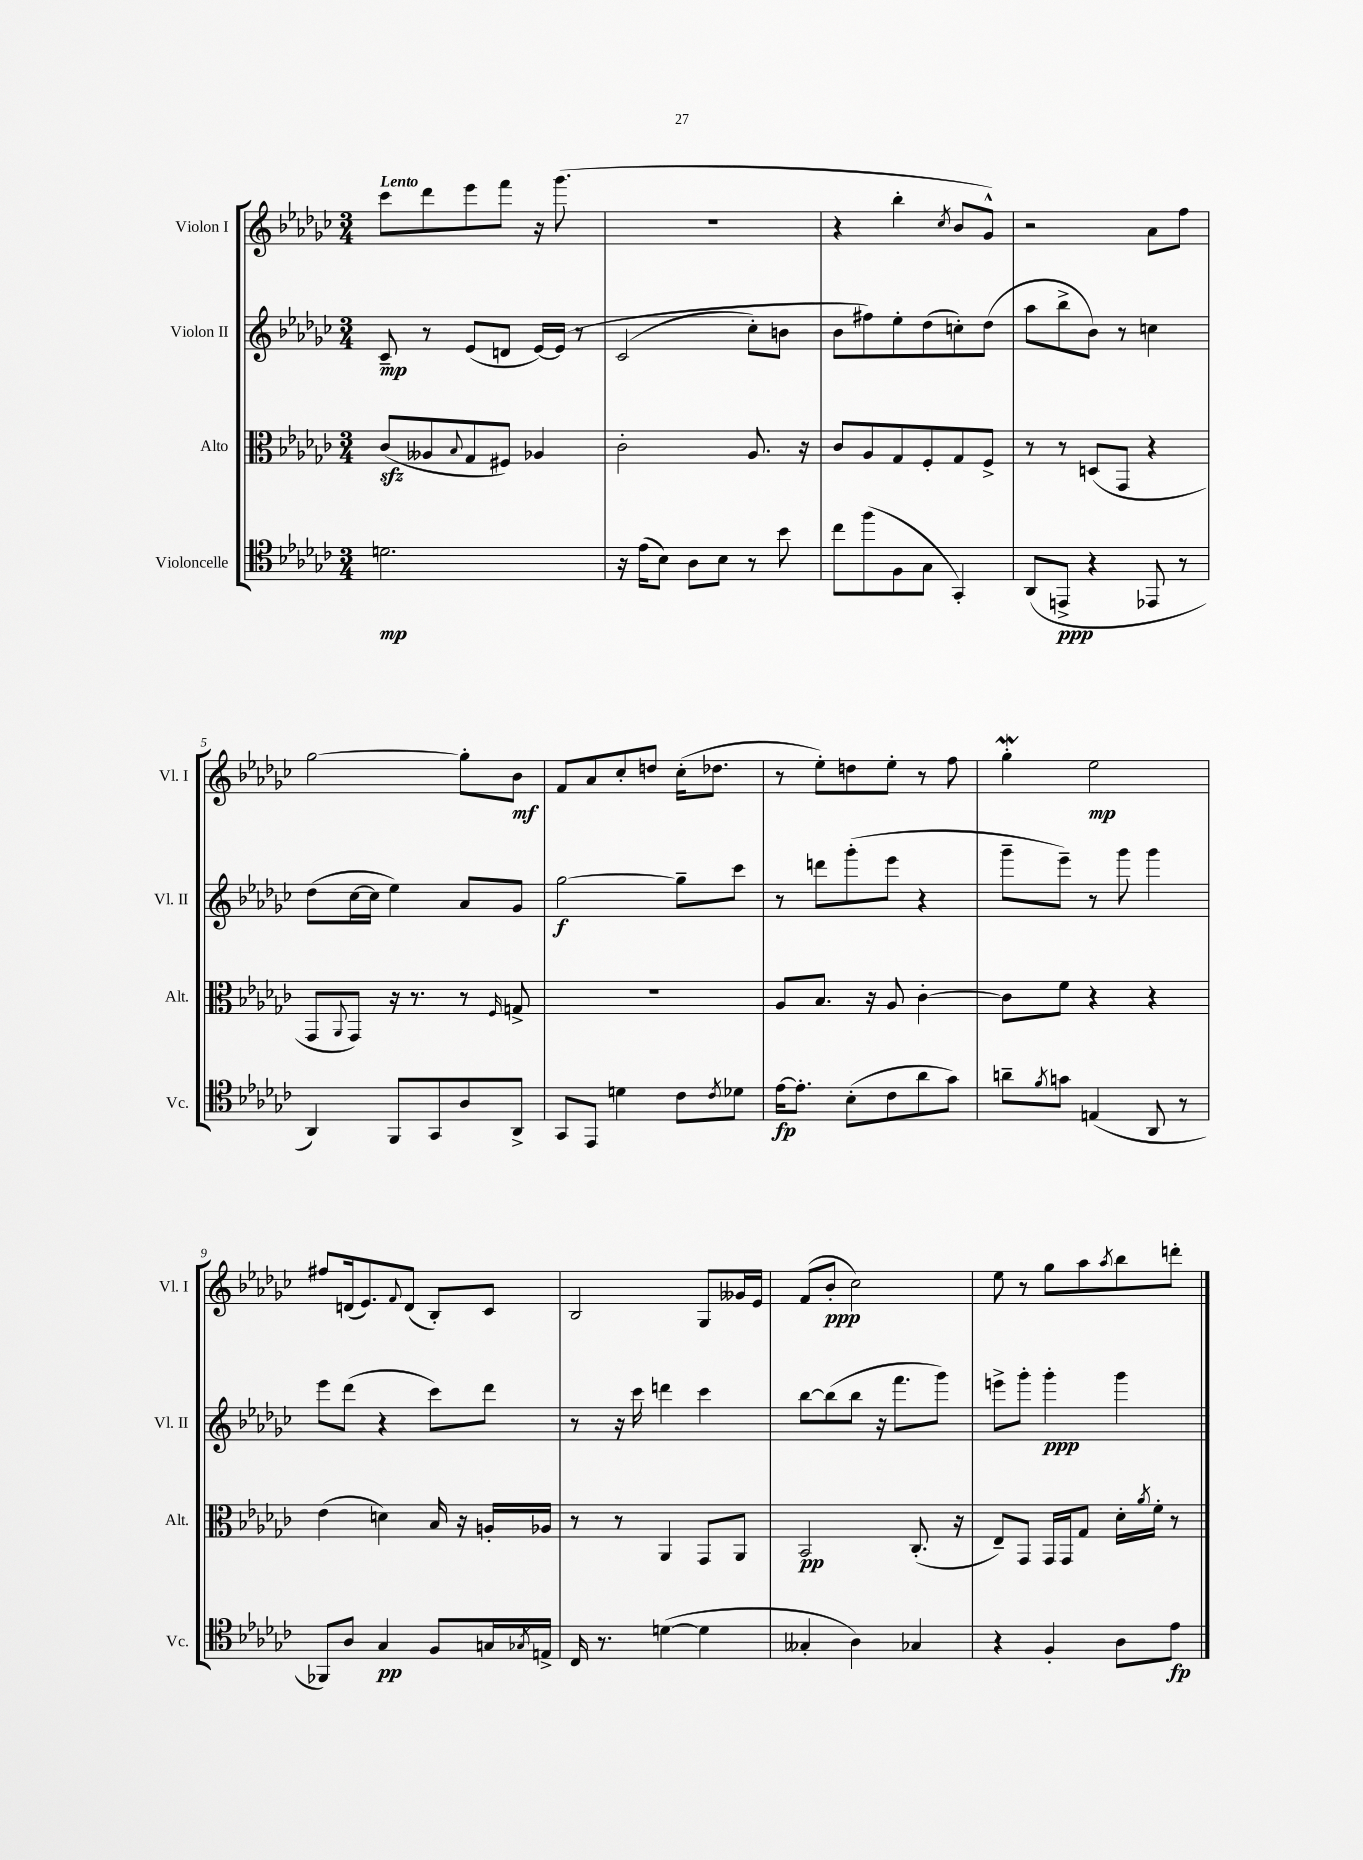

**kern	**kern	**kern	**kern
*staff4	*staff3	*staff2	*staff1
*clefC4	*clefC3	*clefG2	*clefG2
*k[b-e-a-d-g-c-]	*k[b-e-a-d-g-c-]	*k[b-e-a-d-g-c-]	*k[b-e-a-d-g-c-]
*M3/4	*M3/4	*M3/4	*M3/4
2.d	(8c-	8c-~	8ccc-
.	8A--	8r	8ddd-
.	8qqB-	.	.
.	8G-	(8e-	8eee-
.	8F#)	8d	8fff
.	4A-	[16e-)	16r
.	.	&(16e-]	(8.ggg-
.	.	8r	.
=	=	=	=
16r	2c-'	(2c-	2.r
(16e-	.	.	.
8B-)	.	.	.
8A-	.	.	.
8B-	.	.	.
8r	8.A-	8cc-')	.
8b-	.	8b	.
.	16r	.	.
=	=	=	=
8cc-	8c-	8b-	4r
(8ff	8A-	8ff#&)	.
8F	8G-	8ee-'	4bb-'
8G-	8F'	(8dd-	.
.	.	.	8qcc-
4GG-')	8G-	8cc')	8b-
.	8F^	(8dd-	8g-^^)
=	=	=	=
(8AA-	8r	8aa-	2r
8EE^	8r	8bb-^	.
4r	(8D	8b-)	.
.	8GG-	8r	.
8EE-	4r	4cc	8a-
8r	.	.	8ff
=	=	=	=
4AA-)	8GG-	(8dd-	[2gg-
.	8qqAA-	.	.
.	8GG-)	[16cc-	.
.	.	16cc-]	.
8FF	16r	4ee-)	.
.	8.r	.	.
8GG-	.	.	.
8A-	8r	8a-	8gg-']
.	16qqF	.	.
8AA-^	8G^	8g-	8b-
=	=	=	=
8GG-	2.r	[2gg-	8f
8EE-	.	.	8a-
4d	.	.	8cc-'
.	.	.	8dd
8c-	.	8gg-~]	(16cc-'
.	.	.	8.dd-
8qc-	.	.	.
8d-	.	8ccc-	.
=	=	=	=
[16e-	8A-	8r	8r
8.e-']	.	.	.
.	8.B-	8ddd	8ee-')
(8B-'	.	(8ggg-'	8dd
.	16r	.	.
8c-	8A-	8eee-	8ee-'
8a-	[4c-'	4r	8r
8g-)	.	.	8ff
=	=	=	=
8a~	8c-]	8ggg-~	4gg-'
8qf	.	.	.
8g	8f	8eee-~)	.
(4E	4r	8r	2ee-
.	.	8ggg-	.
8AA-	4r	4ggg-	.
8r	.	.	.
=	=	=	=
8FF-)	(4e-	8eee-	8ff#
8A-	.	(8ddd-	(16d
.	.	.	8.e-)
4G-	4d)	4r	.
.	.	.	8qqf
.	.	.	(8d
8F	16B-	8ccc-)	8B-')
.	16r	.	.
16G	16A'	8ddd-	8c-
8qG-	.	.	.
16E^	16A-	.	.
=	=	=	=
16C-	8r	8r	2B-
8.r	.	.	.
.	8r	16r	.
.	.	16ccc-	.
([4d	4AA-	4ddd	.
4d]	8GG-	4ccc-	8G-
.	8AA-	.	16g--
.	.	.	16e-
=	=	=	=
4G--'	2BB-	[8bb-	(8f
.	.	(8bb-]	8b-'
4A-)	.	8bb-	2cc-)
.	.	16r	.
.	.	8.fff	.
4G-	(8.C-'	.	.
.	.	8ggg-)	.
.	16r	.	.
=	=	=	=
4r	8E-~)	8eee^	8ee-
.	8GG-	8ggg-'	8r
4F'	16GG-	4ggg-'	8gg-
.	16GG-	.	.
.	8G-	.	8aa-
.	.	.	8qaa-
8A-	16d-'	4ggg-	8bb-
.	8qa-	.	.
.	16f'	.	.
8e-	8r	.	8ddd'
==	==	==	==
*-	*-	*-	*-
